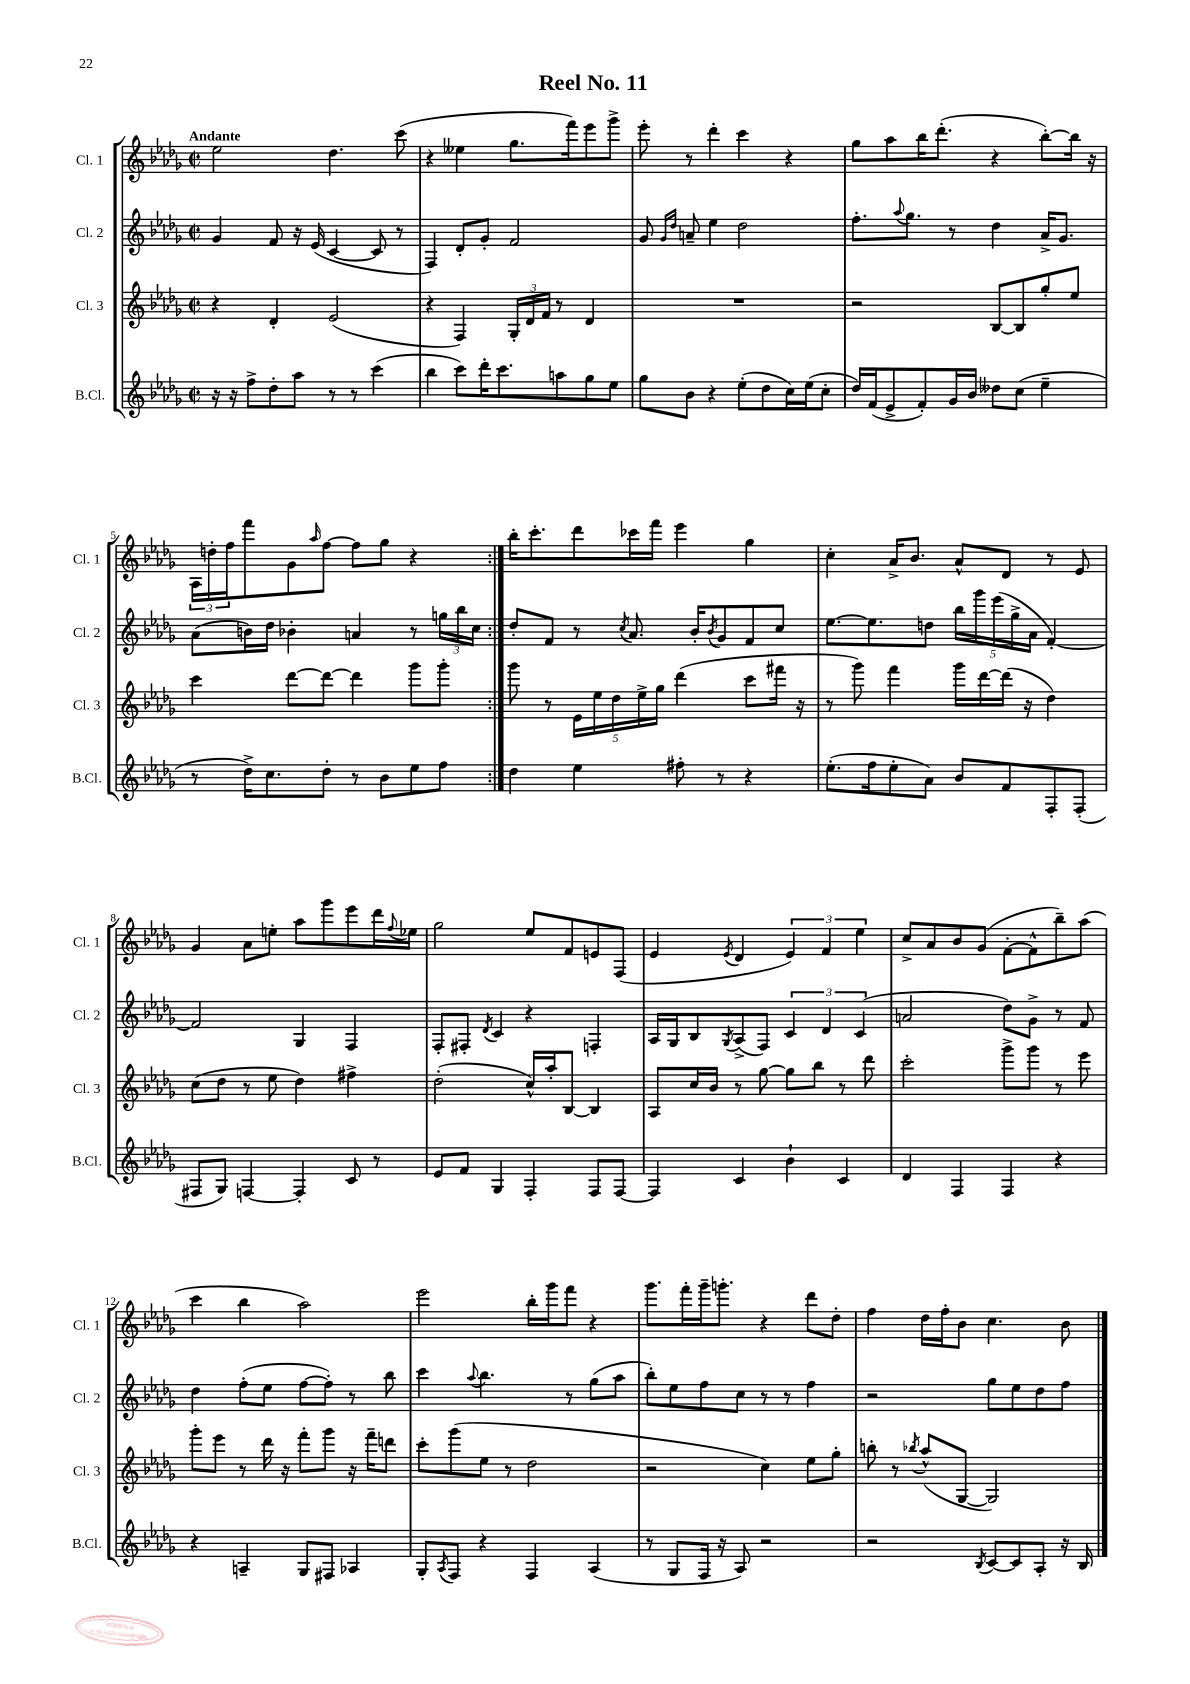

**kern	**kern	**kern	**kern
*staff4	*staff3	*staff2	*staff1
*clefG2	*clefG2	*clefG2	*clefG2
*k[b-e-a-d-g-]	*k[b-e-a-d-g-]	*k[b-e-a-d-g-]	*k[b-e-a-d-g-]
*M2/2	*M2/2	*M2/2	*M2/2
*met(c|)	*met(c|)	*met(c|)	*met(c|)
16r	4r	4g-	2ee-
16r	.	.	.
8ff^	.	.	.
8dd-'	4d-'	8f	.
8aa-	.	16r	.
.	.	(16e-	.
8r	(2e-	[4c	4.dd-
8r	.	.	.
(4ccc	.	8c]	.
.	.	8r	(8ccc
=	=	=	=
4bb-	4r	4F)	4r
8ccc)	4F)	8d-'	4ee--
16ddd-'	.	8g-'	.
8.ccc	.	.	.
.	24G-'	2f	8.gg-
.	24d-	.	.
.	24f	.	.
8aa	8r	.	.
.	.	.	16fff)
8gg-	4d-	.	8eee-
8ee-	.	.	8ggg-^
=	=	=	=
8gg-	1r	8g-	8eee-'
.	.	16qqg-	.
.	.	16qqdd-	.
8b-	.	8a~	8r
4r	.	4ee-	4ddd-'
(8ee-'	.	2dd-	4ccc
8dd-	.	.	.
16cc)	.	.	4r
(16ee-	.	.	.
8cc'	.	.	.
=	=	=	=
16dd-)	2r	8.ff'	8gg-
(16f	.	.	.
8e-^	.	.	8aa-
.	.	8qqaa-	.
.	.	8.gg-	.
8f')	.	.	16bb-
.	.	.	(8.ddd-'
16g-	.	8r	.
16b-	.	.	.
8dd--	[8B-	4dd-	4r
(8cc	8B-]	.	.
4ee-~	8gg-'	16a-^	[8bb-')
.	.	8.g-	.
.	8ee-	.	16bb-]
.	.	.	16r
=	=	=	=
8r	4ccc	(8a-	24A-
.	.	.	24dd'
.	.	.	24ff
16dd-^)	.	16b)	8fff
8.cc	.	16dd-	.
.	[8ddd-	4b-'	8g-
.	.	.	16qqaa-
8dd-'	8ddd-_	.	[8ff
8r	4ddd-]	4a	8ff]
8b-	.	.	8gg-
8ee-	8ggg-	8r	4r
8ff	8ggg-'	24gg	.
.	.	24bb-	.
.	.	24cc	.
=:|!	=:|!	=:|!	=:|!
4dd-	8ggg-	8dd-'	16bb-'
.	.	.	8.ccc'
.	8r	8f	.
4ee-	20e-	8r	8ddd-
.	20ee-	.	.
.	20dd-	.	.
.	.	8qcc	.
.	.	8.a-	16ccc-
.	20ee-^	.	.
.	.	.	16fff
.	20gg-	.	.
8ff#'	(4ddd-	.	4eee-
.	.	16b-'	.
.	.	8qb-	.
8r	.	8g-	.
4r	8ccc	8f	4gg-
.	16fff#	8cc	.
.	16r	.	.
=	=	=	=
(8.ee-'	8r	[8.ee-	4cc'
.	8ggg-)	.	.
16ff	.	8.ee-]	.
8ee-'	4fff	.	16a-^
.	.	.	8.b-
8a-)	.	8dd	.
8b-	16ggg-	20bb-	8a-^^
.	.	20ggg-	.
.	[16ddd-	.	.
.	.	(20eee-	.
8f	(16ddd-]	.	8d-
.	.	20gg-^	.
.	16r	.	.
.	.	20a-	.
8F'	4dd-)	[4f')	8r
(8F'	.	.	8e-
=	=	=	=
8F#	(8cc	2f]	4g-
8G-)	8dd-	.	.
[4F	8r	.	8a-
.	8ee-	.	8ee'
4F']	4dd-)	4G-	8aa-
.	.	.	8ggg-
8c	4ff#^	4F	8eee-
8r	.	.	16ddd-
.	.	.	8qqff
.	.	.	16ee-
=	=	=	=
8e-	(2dd-'	8F'	2gg-
8f	.	8F#'	.
.	.	8qd-	.
4G-	.	4c	.
4F'	16cc^^)	4r	8ee-
.	16aa-'	.	.
.	[8B-	.	8f
8F	4B-]	4F'	8e
[8F	.	.	(8F
=	=	=	=
4F]	8A-	16A-	4e-
.	.	16G-	.
.	16cc	8B-	.
.	16b-	.	.
.	.	8qG-	8qe-
4c	8r	(8A-^	4d-
.	[8gg-	8F)	.
4b-`	8gg-]	6c	6e-)
.	8bb-	.	.
.	.	6d-	6f
4c	8r	.	.
.	.	(6c	6ee-
.	8ddd-	.	.
=	=	=	=
4d-	2ccc'	2a	8cc^
.	.	.	8a-
4F	.	.	8b-
.	.	.	(8g-
4F	8ggg-^	8dd-)	[8f'
.	8ggg-	8g-^	8f^^]
4r	8r	8r	8bb-~)
.	8eee-	8f	(8aa-
=	=	=	=
4r	8ggg-'	4dd-	4ccc
.	8eee-	.	.
4A~	8r	(8ff'	4bb-
.	16ddd-	8ee-	.
.	16r	.	.
8G-	8fff'	[8ff	2aa-)
8F#	8ggg-	8ff'])	.
4A-	16r	8r	.
.	16fff~	.	.
.	8ddd	8bb-	.
=	=	=	=
8G-'	8ccc'	4ccc	2eee-
8qA-	.	.	.
8F	(8ggg-	.	.
.	.	8qqaa-	.
4r	8ee-	4.bb-	.
.	8r	.	.
4F	2dd-	.	16bb-'
.	.	.	16ggg-
.	.	8r	8fff
(4A-	.	(8gg-	4r
.	.	8aa-	.
=	=	=	=
8r	2r	8bb-')	8.ggg-
8G-	.	8ee-	.
.	.	.	16fff'
16F	.	8ff	16ggg-~
16r	.	.	8.ggg'
8A-)	.	8cc	.
2r	4cc)	8r	4r
.	.	8r	.
.	8ee-	4ff	8ddd-
.	8gg-'	.	8dd-'
=	=	=	=
2r	8bb'	2r	4ff
.	8r	.	.
.	8qbb-	.	.
.	(8aa-^^	.	16dd-
.	.	.	16ff'
.	[8G-	.	8b-
8qB-	.	.	.
[8c	2G-])	8gg-	4.cc
8c]	.	8ee-	.
8A-'	.	8dd-	.
16r	.	8ff	8b-
16B-	.	.	.
==	==	==	==
*-	*-	*-	*-
